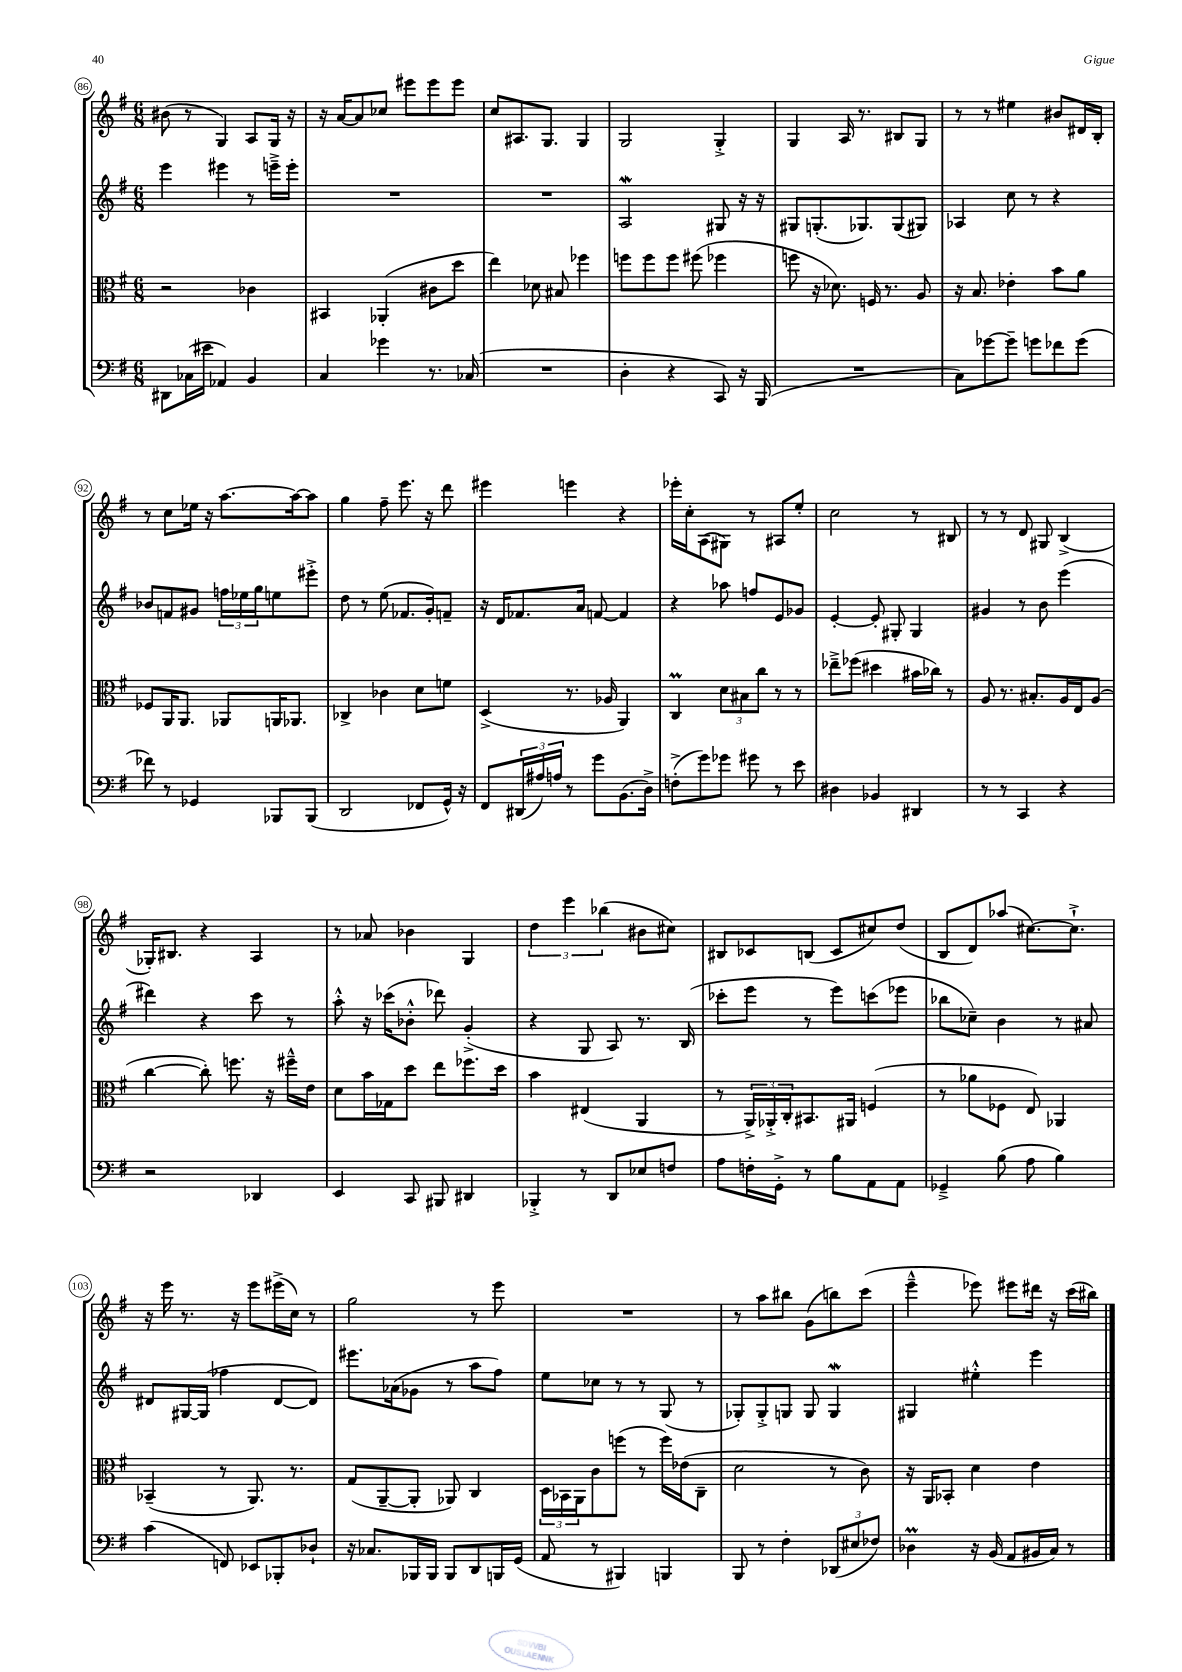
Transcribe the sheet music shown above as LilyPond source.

<<
\new StaffGroup <<
\new Staff = "s0" {
    \clef treble \key g \major \numericTimeSignature \time 6/8
    bis'8( r8 g4) a8 g16 r16 |
    r16 a'16~ a'8 ces''8 eis'''8 eis'''8 eis'''8 |
    c''8 ais8. g8. g4 |
    g2 g4-.-> |
    g4 a16 r8. bis8 g8 |
    r8 r8 eis''4 bis'8 dis'16 b16-. |
    r8 c''8 ees''16 r16 a''8.~ a''16~ a''8 |
    g''4 fis''8-- e'''8. r16 d'''8 |
    eis'''4 e'''4 r4 |
    ees'''16-. c''16-. a8( gis8) r8 ais8 e''8-. |
    c''2 r8 bis8 |
    r8 r8 d'8 gis8 b4->( |
    ges16-.) bis8. r4 a4 |
    r8 aes'8 bes'4 g4 |
    \tuplet 3/2 { d''4 e'''4 bes''4( } bis'8 cis''8) |
    bis8 ces'8 b8( ces'8 cis''8) d''8( |
    b8 d'8) aes''8( cis''8.~) cis''8.-!-> |
    r16 e'''16 r8. r16 e'''8 eis'''16->( c''16) r8 |
    g''2 r8 e'''8 |
    R2. |
    r8 a''8 bis''8 g'8( b''8) c'''8( |
    e'''4---^ ees'''8) eis'''8 dis'''16 r16 c'''16( bis''16) \bar "|." |
}
\new Staff = "s1" {
    \clef treble \key g \major \numericTimeSignature \time 6/8
    e'''4 eis'''4 r8 e'''16---> e'''16-. |
    R2. |
    R2. |
    a2\mordent gis8 r16 r16 |
    gis8 g8.-.( ges8.) ges8( gis8) |
    aes4 c''8 r8 r4 |
    bes'8 f'8 gis'8 \tuplet 3/2 { f''16 ees''16 g''16 } e''8 eis'''8-.-> |
    d''8 r8 e''8( fes'8. g'16-.) f'8-- |
    r16 d'16 fes'8. a'16 f'8~ f'4 |
    r4 aes''8 f''8 e'8 ges'8 |
    e'4~-. e'8-. gis8-. gis4 |
    gis'4 r8 b'8 e'''4( |
    dis'''4) r4 c'''8 r8 |
    a''8-.-^ r16 ces'''16( bes'8-.-^ des'''8) g'4-.->( |
    r4 g8 a8) r8. b16( |
    ces'''8-. e'''8 r8 e'''8) c'''8( ees'''8 |
    bes''8 ces''8--) b'4 r8 ais'8 |
    dis'8 gis16~ gis16( fes''4 dis'8~ dis'8) |
    eis'''8. aes'16( ges'8 r8 a''8 fis''8) |
    e''8 ces''8 r8 r8 g8( r8 |
    ges8-.) ges8-.-> g8 g8 g4\mordent |
    gis4 eis''4-.-^ e'''4 \bar "|." |
}
\new Staff = "s2" {
    \clef alto \key g \major \numericTimeSignature \time 6/8
    r2 ces'4 |
    bis,4 aes,4-.( cis'8 d''8 |
    e''4) des'8 bis8 fes''4 |
    f''8 f''8 f''8 fis''8( fes''4 |
    f''8 r16 des'8.) f16 r8. a8 |
    r16 b8. ees'4-. b'8 a'8 |
    fes8 a,16 a,8. aes,8 a,16 aes,8. |
    ces4-> ces'4 d'8 f'8 |
    d4->( r8. aes16 a,4) |
    c4\prall \tuplet 3/2 { d'8 bis8 c''8 } r8 r8 |
    ees''8---> fes''8( dis''4 bis'16 ces''16) r8 |
    a8 r8. bis8.-. a16 e16 a8( |
    c''4~ c''8-.) f''8. r16 fis''16---^ e'16 |
    d'8 b'16 ges16 d''8 e''8 fes''8. d''16 |
    b'4 eis4( a,4 |
    r8 \tuplet 3/2 { a,16->) aes,16-.-> c16-. } bis,8. ais,16 f4( |
    r8 aes'8 fes8 e8) aes,4 |
    bes,4--( r8 a,8.) r8. |
    g8( a,8~-- a,8-. aes,8) c4 |
    \tuplet 3/2 { d16 bes,16 a,16 } c'8 f''8( r8 f''16) ees'16( c8-- |
    d'2 r8 c'8) |
    r16 a,16 bes,8-. d'4 e'4 \bar "|." |
}
\new Staff = "s3" {
    \clef bass \key g \major \numericTimeSignature \time 6/8
    dis,8 ces16( eis'16 aes,4) b,4 |
    c4 ges'4 r8. ces16( |
    R2. |
    d4-. r4 c,8) r16 b,,16( |
    R2. |
    c8) ges'8~ ges'8-- g'8 fes'8 g'8( |
    fes'8) r8 ges,4 bes,,8 bes,,8( |
    d,2 fes,8 g,16-^) r16 |
    fis,8 \tuplet 3/2 { dis,16( ais16) a16 } r8 g'8 b,8.( d16->) |
    f8-.->( g'8) ges'8 gis'8 r8 e'8 |
    dis4 bes,4 dis,4 |
    r8 r8 c,4 r4 |
    r2 des,4 |
    e,4 c,8 bis,,8 dis,4 |
    bes,,4-.-> r8 d,8 ees8 f8 |
    a8 f16-. g,16-.-> r8 b8 a,8 a,8 |
    ges,4---> b8( a8 b4) |
    c'4( f,8) ees,8 bes,,8-. des8-! |
    r16 ces8. bes,,16 bes,,16 bes,,8 d,8 b,,16 g,16( |
    a,8 r8 bis,,4) b,,4 |
    b,,8 r8 fis4-. \tuplet 3/2 { des,8( eis8 fes8) } |
    des4\prall r16 b,16( a,8 bis,16 c16) r8 \bar "|." |
}
>>
>>
\layout { \context { \Score currentBarNumber = #86 \override BarNumber.stencil = #(make-stencil-circler 0.1 0.3 ly:text-interface::print) } }
